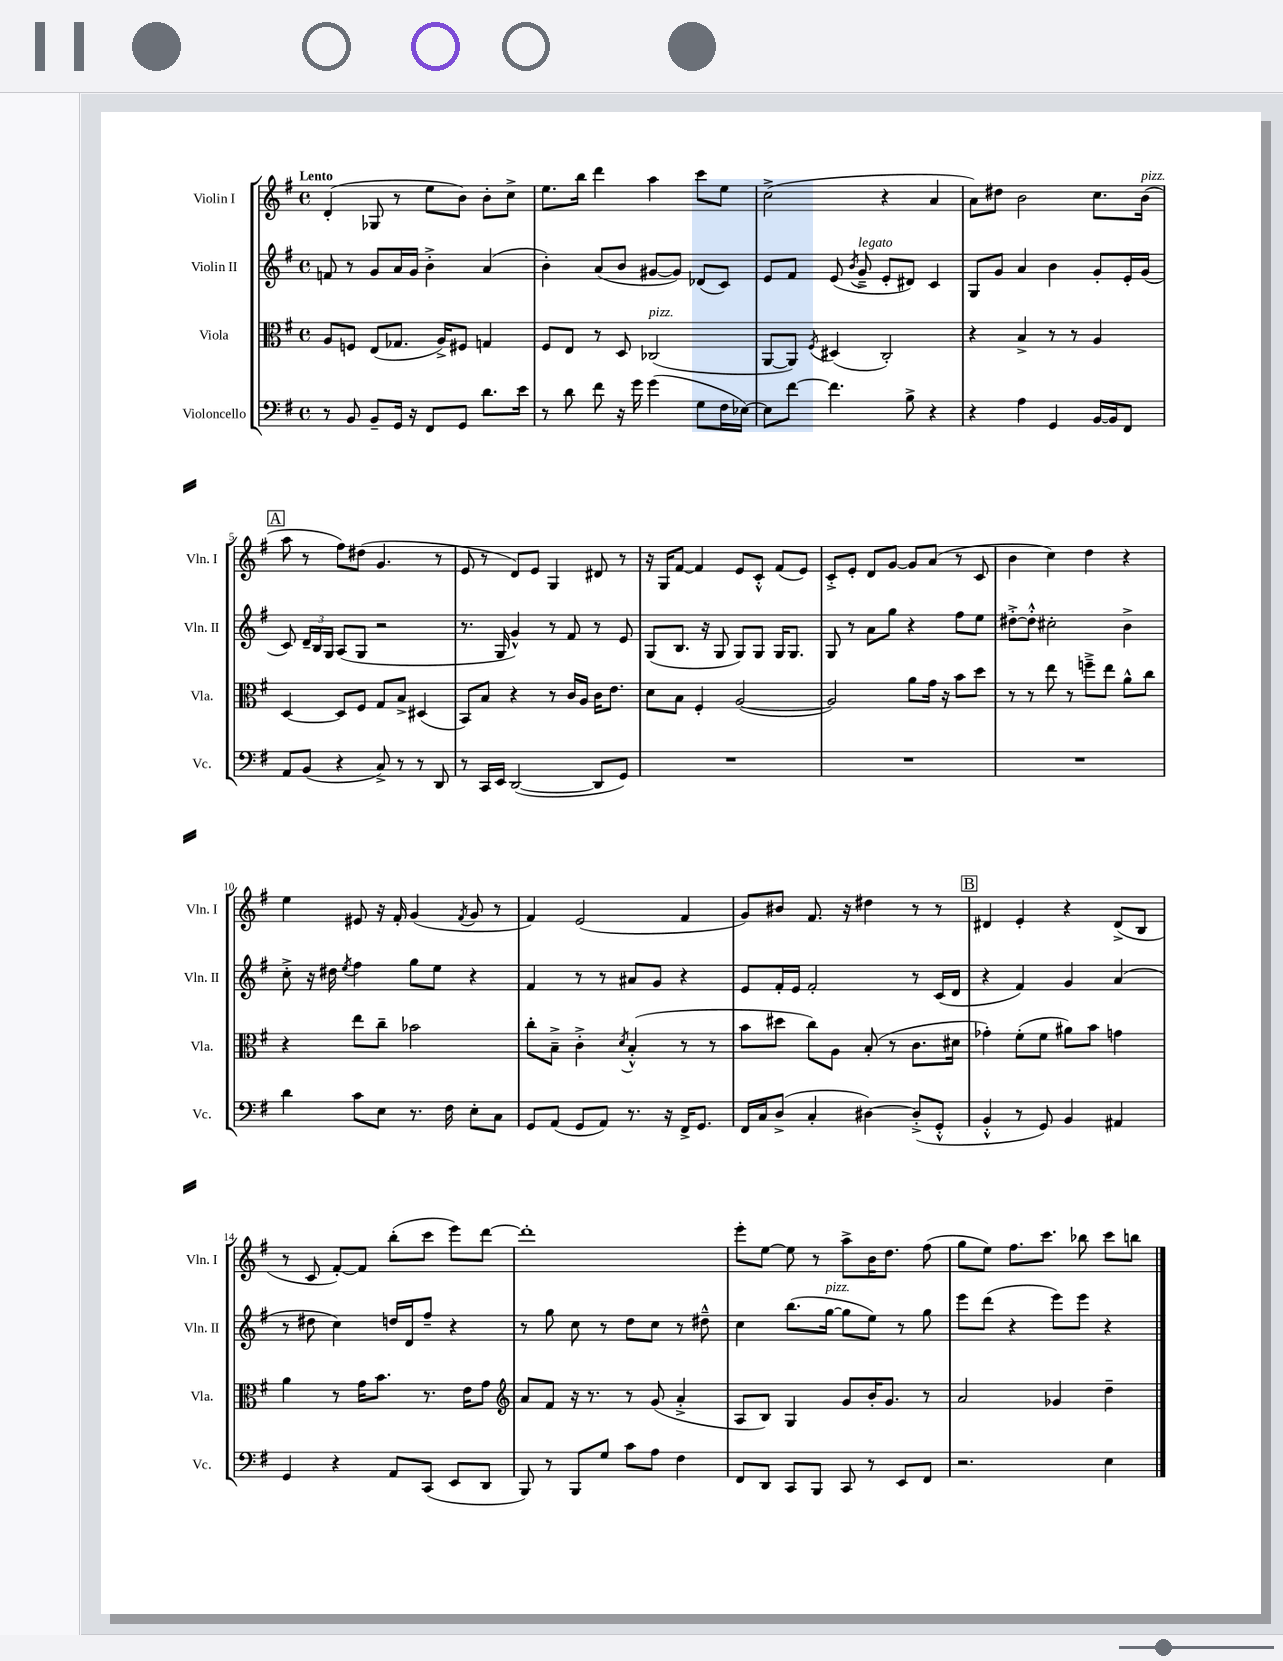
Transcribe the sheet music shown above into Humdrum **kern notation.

**kern	**kern	**kern	**kern
*part4	*part3	*part2	*part1
*staff4	*staff3	*staff2	*staff1
*I"Violoncello	*I"Viola	*I"Violin II	*I"Violin I
*I'Vc.	*I'Vla.	*I'Vln. II	*I'Vln. I
*clefF4	*clefC3	*clefG2	*clefG2
*k[f#]	*k[f#]	*k[f#]	*k[f#]
*M4/4	*M4/4	*M4/4	*M4/4
*met(c)	*met(c)	*met(c)	*met(c)
=1	=1	=1	=1
!	!	!	!LO:TX:a:B:t=Lento
8r	8A/L	8fn/	(4d'/
8BB/	8Fn/J	8r	.
8BB~/L	(8E/L	8g/L	8G-X/
16GG/Jk	8.G-X/J	16a/L	8r
16r	.	16g/JJ	.
8FF#/L	.	4b'^\	8ee\L
.	16A^/KL)	.	.
8GG/J	8F#X/J	.	8b\J)
8.d\L	4Gn/	(4a/	8b'\L
.	.	.	8cc^\J
16e\Jk	.	.	.
=2	=2	=2	=2
8r	8F#/L	4b'\)	8.ee\L
8d\	8E/J	.	.
.	.	.	16bb\Jk
8f#\	8r	(8a/L	4ddd\
16r	8D/	8b/J	.
16g\	.	.	.
!	!LO:TX:a:i:t=pizz.	!	!
(4g\	(2C-X/	[8g#X/L	4aa\
.	.	8g#/J])	.
8G\L	.	(8d-X/L	8ccc\L
16F#\L	.	8c/J)	8ee\J
[16E-X\JJ)	.	.	.
=3	=3	=3	=3
8E-\L]	[8AA/L	8e/L	(2cc^\
[8f#\J	8AA/J])	8f#/J	.
.	8qF#/	.	.
4.f#\]	(4D#X/	(8e/	.
.	.	8qb/	.
!	!	!LO:TX:a:i:t=legato	!
.	.	8g~^/	.
.	2C'/)	8e'/L	4r
8B^\	.	8d#X/J)	.
4r	.	4c/	4a/
=4	=4	=4	=4
4r	4r	8G/L	8a\L)
.	.	8g/J	8dd#X\J
4A\	4B^/	4a/	2b\
4GG/	8r	4b\	.
.	8r	.	.
[16BB/LL	4A/	8g'/L	8.cc\L
16BB/J]	.	.	.
8FF#/J	.	16e'/L	.
!	!	!	!LO:TX:a:i:t=pizz.
.	.	(16g/JJ	(16b\Jk
!!LO:LB:g=z
!!LO:REH:place=s1:t=A
=5	=5	=5	=5
8AA/L	[4D/	8c/)	8aa\
(8BB/J	.	24d~/LL	8r
.	.	24B/	.
.	.	24G/JJ	.
4r	8D/L]	(8A/L	8ff#\L)
.	8F#/J	8G/J	(8dd#X\J
8C^/)	8G/L	2r	4.g/
8r	8B^/J	.	.
8r	(4D#X/	.	.
8DD/	.	.	8r
=6	=6	=6	=6
8r	8BB/L)	8.r	8e/
16CC/LL	8B/J	.	8r
16EE/JJ	.	16G/	.
([2DD/	4r	4g^^/)	8d/L)
.	.	.	8e/J
.	8r	8r	4G/
.	16c/LL	8f#/	.
.	16A/JJ	.	.
8DD/L]	16c\KL	8r	8d#X/
.	8.e\J	.	.
8GG/J)	.	8e/	8r
=7	=7	=7	=7
1r	8d\L	(8G/L	16r
.	.	.	16G/KL
.	8B\J	8.B/J	[8f#/J
.	4F#'/	.	4f#/]
.	.	16r	.
.	.	8G/	.
.	([2A/	8G/L)	8e/L
.	.	8G/J	8c'^^/J
.	.	16G/KL	(8f#/L
.	.	8.G/J	.
.	.	.	8e/J)
=8	=8	=8	=8
1r	2A/])	8G/	8c'^/L
.	.	8r	8e'/J
.	.	8a\L	8d/L
.	.	8gg\J	[8g/J
.	8a\L	4r	8g/L]
.	16g\Jk	.	(8a/J
.	16r	.	.
.	8b\L	8ff#\L	8r
.	8dd\J	8ee\J	8c/
=9	=9	=9	=9
1r	8r	[8dd#X'^\L	4b\
.	8r	8dd#'^^\J]	.
.	8ee\	2cc#X'\	4cc\)
.	8r	.	.
.	8ffn~^\L	.	4dd\
.	8ee\J	.	.
.	8a^^\L	4b^\	4r
.	8cc\J	.	.
!!LO:LB:g=z
=10	=10	=10	=10
4d\	4r	8cc'^\	4ee\
.	.	16r	.
.	.	16dd#X\	.
.	.	8qee/	.
8c\L	8ee\L	4ff#\	8e#X/
8E\J	8cc~\J	.	16r
.	.	.	16f#'/
8.r	2b-X\	8gg\L	(4g/
.	.	8ee\J	.
16F#\	.	.	.
.	.	.	8qf#/
8E'\L	.	4r	8g/
8C\J	.	.	8r
=11	=11	=11	=11
8GG/L	8cc'\L	4f#/	4f#/)
(8AA/J	8B~^\J	.	.
8GG/L	4c'^\	8r	(2e/
8AA/J)	.	8r	.
.	8qd/	.	.
8.r	(4B'^^/	8a#X/L	.
.	.	8g/J	.
16r	.	.	.
16FF#^/KL	8r	4r	4f#/
8.GG/J	.	.	.
.	8r	.	.
=12	=12	=12	=12
16FF#/LL	8b\L	8e/L	8g/L)
16C/J	.	.	.
(8D^/J	8dd#X\J	16f#'/L	8b#X/J
.	.	16e/JJ	.
4C'/	8cc\L)	2f#'/	8.f#/
.	8A\J	.	.
.	.	.	16r
[4D#X\)	(8B'/	.	4dd#X\
.	8r	.	.
(8D#'^/L]	8.c\L	8r	8r
8GG'^^/J	.	(16c/LL	8r
.	16d#X\Jk	16d/JJ	.
!!LO:REH:place=s1:t=B
=13	=13	=13	=13
4BB'^^/	4g-X'\)	4r	4d#X/
8r	(8f#'\L	4f#/)	4e'/
8GG/)	8f#\J	.	.
4BB/	8a#X\L)	4g/	4r
.	8b\J	.	.
4AA#X/	4gn\	(4a/	(8d#^/L
.	.	.	8B/J
!!LO:LB:g=z
=14	=14	=14	=14
4GG/	4a\	8r	8r
.	.	8dd#X\	8c/
4r	8r	4cc\)	[8f#'/L)
.	16g\KL	.	8f#/J]
.	8.b\J	.	.
8AA/L	.	16ddn/LL	(8bb'\L
.	.	16d/J	.
(8CC/J	8.r	8ff#~/J	8ccc\J
8EE/L	.	4r	8eee\L)
.	16e\KL	.	.
8DD/J	8g\J	.	[8ddd\J
=15	=15	=15	=15
*	*clefG2	*	*
8BBB/)	8a/L	8r	1ddd']
8r	8f#/J	8gg\	.
8BBB/L	16r	8cc\	.
.	8.r	.	.
8G/J	.	8r	.
8c\L	8r	8dd\L	.
8A\J	(8g/	8cc\J	.
4F#\	4a'^/	8r	.
.	.	8dd#X~^^\	.
=16	=16	=16	=16
8FF#/L	8A/L	4cc\	8eee'\L
8DD/J	8B/J)	.	[8ee\J
8CC/L	4G/	(8.bb\L	8ee\]
8BBB/J	.	.	8r
!	!	!LO:TX:a:i:t=pizz.	!
.	.	[16gg\Jk	.
8CC/	8g/L	8gg\L]	8aa^\L
8r	16b'/K	8ee\J)	16b\K
.	8.g/J	.	8.dd\J
8EE/L	.	8r	.
8FF#/J	8r	8gg\	(8ff#\
=17	=17	=17	=17
2.r	2a/	8eee\L	8gg\L
.	.	(8ddd\J	8ee\J)
.	.	4r	8.ff#\L
.	.	.	8.ccc\J
.	4g-X/	8eee\L)	.
.	.	8eee\J	8bb-X\
4E\	4dd~\	4r	8ccc\L
.	.	.	8bbn\J
==	==	==	==
*-	*-	*-	*-
